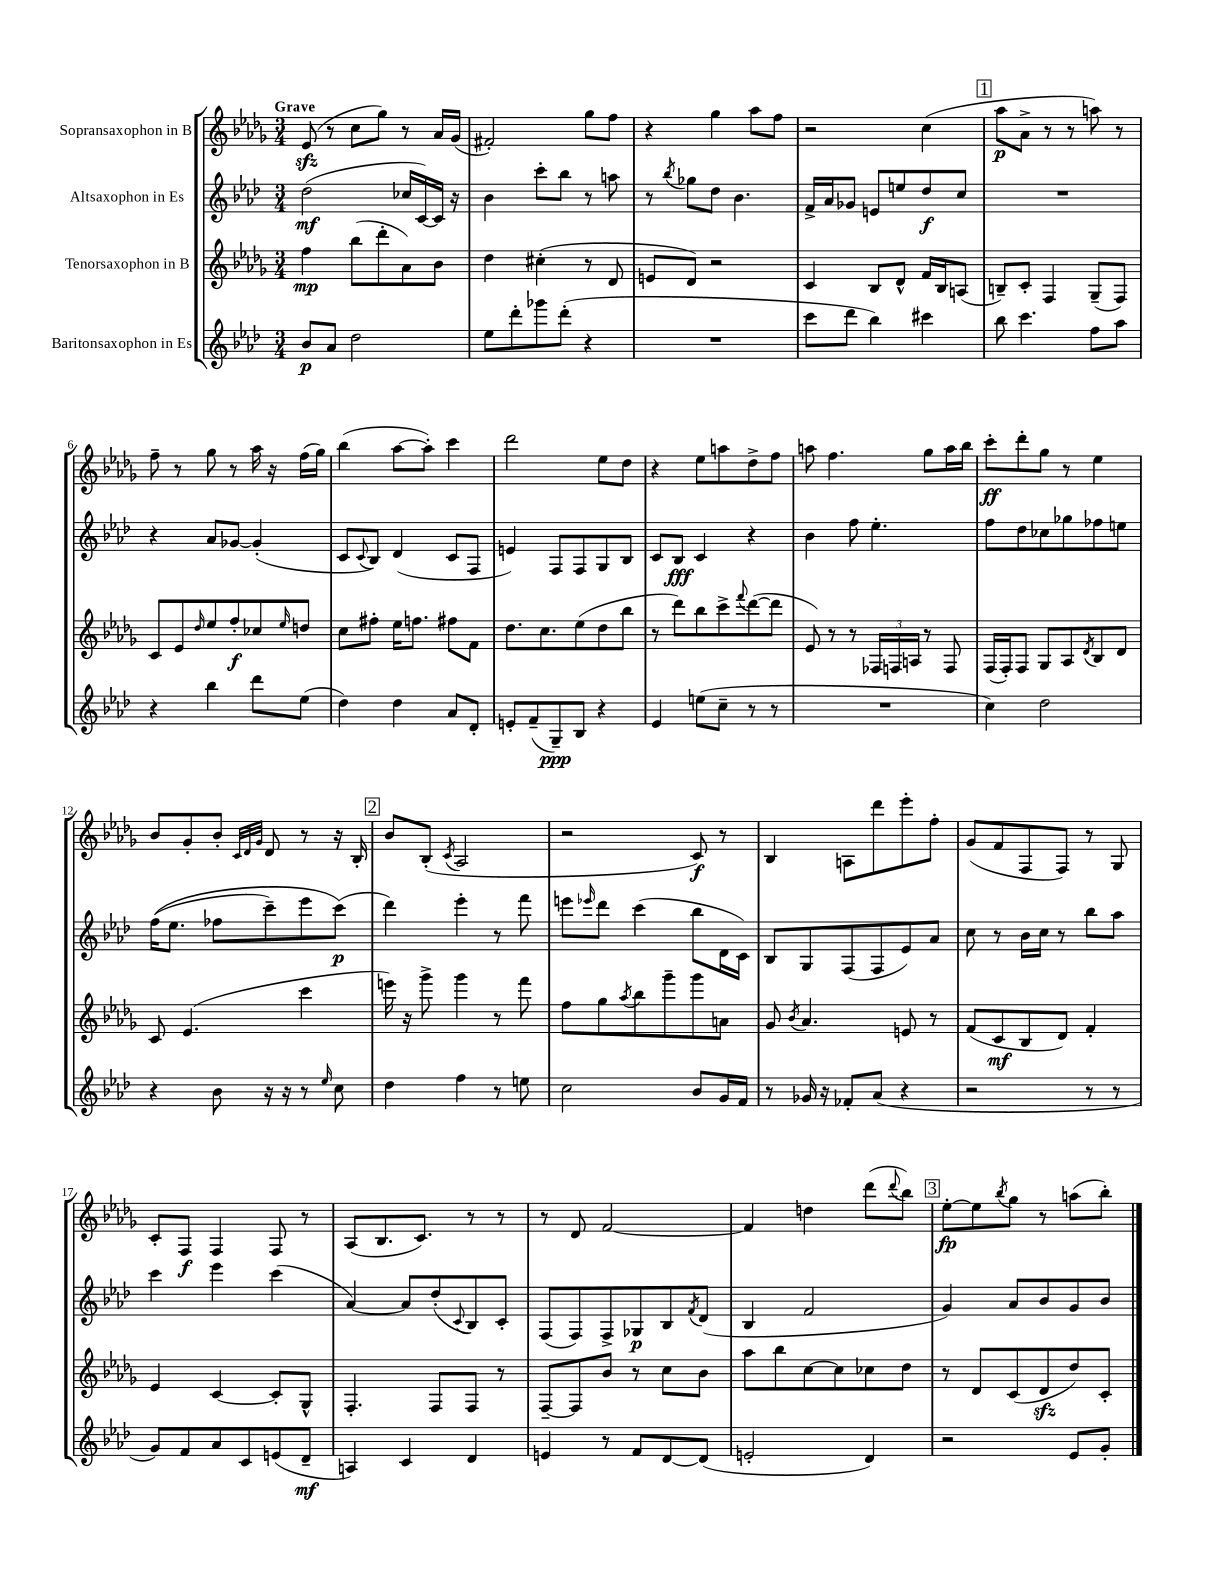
<<
\new StaffGroup <<
\new Staff = "s0" \with { instrumentName = "Sopransaxophon in B" } {
    \clef treble \key des \major \numericTimeSignature \time 3/4 \tempo "Grave"
    ees'8\sfz( r8 c''8 ges''8) r8 aes'16 ges'16( |
    fis'2-.) ges''8 f''8 |
    r4 ges''4 aes''8 f''8 |
    r2 c''4( |
    \mark \markup { \box "1" } aes''8\p aes'8-> r8 r8 a''8) r8 |
    f''8-- r8 ges''8 r8 aes''16 r16 f''16( ges''16) |
    bes''4( aes''8~ aes''8-.) c'''4 |
    des'''2 ees''8 des''8 |
    r4 ees''8 a''8 des''8-> f''8 |
    a''8 f''4. ges''8 a''16 bes''16 |
    c'''8-.\ff des'''8-. ges''8 r8 ees''4 |
    bes'8 ges'8-. bes'8-. \grace { c'32 des'32 ges'32 } des'8 r8 r16 bes16-. |
    \mark \markup { \box "2" } bes'8 bes8-.( \acciaccatura { c'8 } aes2 |
    r2 c'8\f) r8 |
    bes4 a8 des'''8 ees'''8-. f''8-. |
    ges'8( f'8 f8 f8) r8 ges8 |
    c'8-. f8\f f4 f8 r8 |
    aes8( bes8. c'8.) r8 r8 |
    r8 des'8 f'2~ |
    f'4 d''4 des'''8( \appoggiatura { des'''8 } bes''8) |
    \mark \markup { \box "3" } ees''8~-.\fp ees''8 \acciaccatura { bes''8 } ges''8 r8 a''8( bes''8-.) \bar "|." |
}
\new Staff = "s1" \with { instrumentName = "Altsaxophon in Es" } {
    \clef treble \key aes \major \numericTimeSignature \time 3/4
    des''2\mf( ces''16 c'16~) c'16 r16 |
    bes'4 c'''8-. bes''8 r8 a''8 |
    r8 \acciaccatura { bes''8 } ges''8 des''8 bes'4. |
    f'16-> aes'16 ges'8 e'8 e''8 des''8\f c''8 |
    \mark \markup { \box "1" } R2. |
    r4 aes'8 ges'8~ ges'4-.( |
    c'8 \appoggiatura { c'8 } bes8) des'4( c'8 f8 |
    e'4) f8 f8 g8 bes8 |
    c'8 bes8\fff c'4 r4 |
    bes'4 f''8 ees''4.-. |
    f''8 des''8 ces''8 ges''8 fes''8 e''8 |
    f''16(\( ees''8. fes''8 c'''8--) ees'''8 c'''8\p(\) |
    \mark \markup { \box "2" } des'''4) ees'''4-. r8 f'''8 |
    e'''8 \grace { ees'''16 } des'''8 c'''4( bes''8 des'16 c'16) |
    bes8 g8 f8( f8 ees'8) aes'8 |
    c''8 r8 bes'16 c''16 r8 bes''8 aes''8 |
    c'''4 ees'''4 c'''4( |
    aes'4~) aes'8 des''8-.( \appoggiatura { c'8 } bes8) c'8-. |
    f8( f8) f8-> ges8\p bes8 \acciaccatura { f'8 } des'8( |
    bes4 f'2 |
    \mark \markup { \box "3" } g'4) aes'8 bes'8 g'8 bes'8 \bar "|." |
}
\new Staff = "s2" \with { instrumentName = "Tenorsaxophon in B" } {
    \clef treble \key des \major \numericTimeSignature \time 3/4
    f''4\mp bes''8( des'''8-. aes'8) bes'8 |
    des''4 cis''4-.( r8 des'8 |
    e'8 des'8) r2 |
    c'4 bes8 des'8-^ f'16 bes16 a8( |
    \mark \markup { \box "1" } b8--) c'8-. f4 ges8--( f8) |
    c'8 ees'8 \grace { des''16 } ees''8 f''8-.\f ces''8 \grace { ees''16 } d''8 |
    c''8 fis''8-. ees''16 f''8. fis''8 f'8 |
    des''8. c''8. ees''8( des''8 bes''8 |
    r8 des'''8) bes''8 c'''8-> \appoggiatura { f'''8 } des'''8~( des'''8 |
    ees'8) r8 r8 \tuplet 3/2 { fes16 f16 a16 } r8 f8 |
    f16( f16-.) f8 ges8 aes8 \acciaccatura { des'8 } bes8 des'8 |
    c'8 ees'4.( c'''4 |
    \mark \markup { \box "2" } e'''16) r16 ges'''8-> ges'''4 r8 f'''8 |
    f''8 ges''8 \acciaccatura { aes''8 } bes''8 ges'''8-- ges'''8 a'8 |
    ges'8 \acciaccatura { bes'8 } aes'4. e'8 r8 |
    f'8( c'8\mf bes8 des'8) f'4-. |
    ees'4 c'4~ c'8-. ges8-^ |
    f4.-. f8 f8 r8 |
    f8~-- f8 bes'8 r8 c''8 bes'8 |
    aes''8 bes''8 c''8~ c''8 ces''8 des''8 |
    \mark \markup { \box "3" } r8 des'8 c'8( des'8\sfz des''8) c'8-. \bar "|." |
}
\new Staff = "s3" \with { instrumentName = "Baritonsaxophon in Es" } {
    \clef treble \key aes \major \numericTimeSignature \time 3/4
    bes'8\p aes'8 des''2 |
    ees''8 des'''8-. ges'''8 des'''8-.( r4 |
    R2. |
    c'''8 des'''8 bes''4) cis'''4 |
    \mark \markup { \box "1" } bes''8 c'''4. f''8 aes''8 |
    r4 bes''4 des'''8 ees''8( |
    des''4) des''4 aes'8 des'8-. |
    e'8-. f'8--( g8--\ppp) bes8 r4 |
    ees'4 e''8( c''8-- r8 r8 |
    R2. |
    c''4) des''2 |
    r4 bes'8 r16 r16 r8 \grace { ees''16 } c''8 |
    \mark \markup { \box "2" } des''4 f''4 r8 e''8 |
    c''2 bes'8 g'16 f'16 |
    r8 ges'16 r16 fes'8-. aes'8( r4 |
    r2 r8 r8 |
    g'8) f'8 aes'8 c'8 e'8( des'8--\mf |
    a4) c'4 des'4 |
    e'4 r8 f'8 des'8~ des'8( |
    e'2-. des'4) |
    \mark \markup { \box "3" } r2 ees'8 g'8-. \bar "|." |
}
>>
>>
